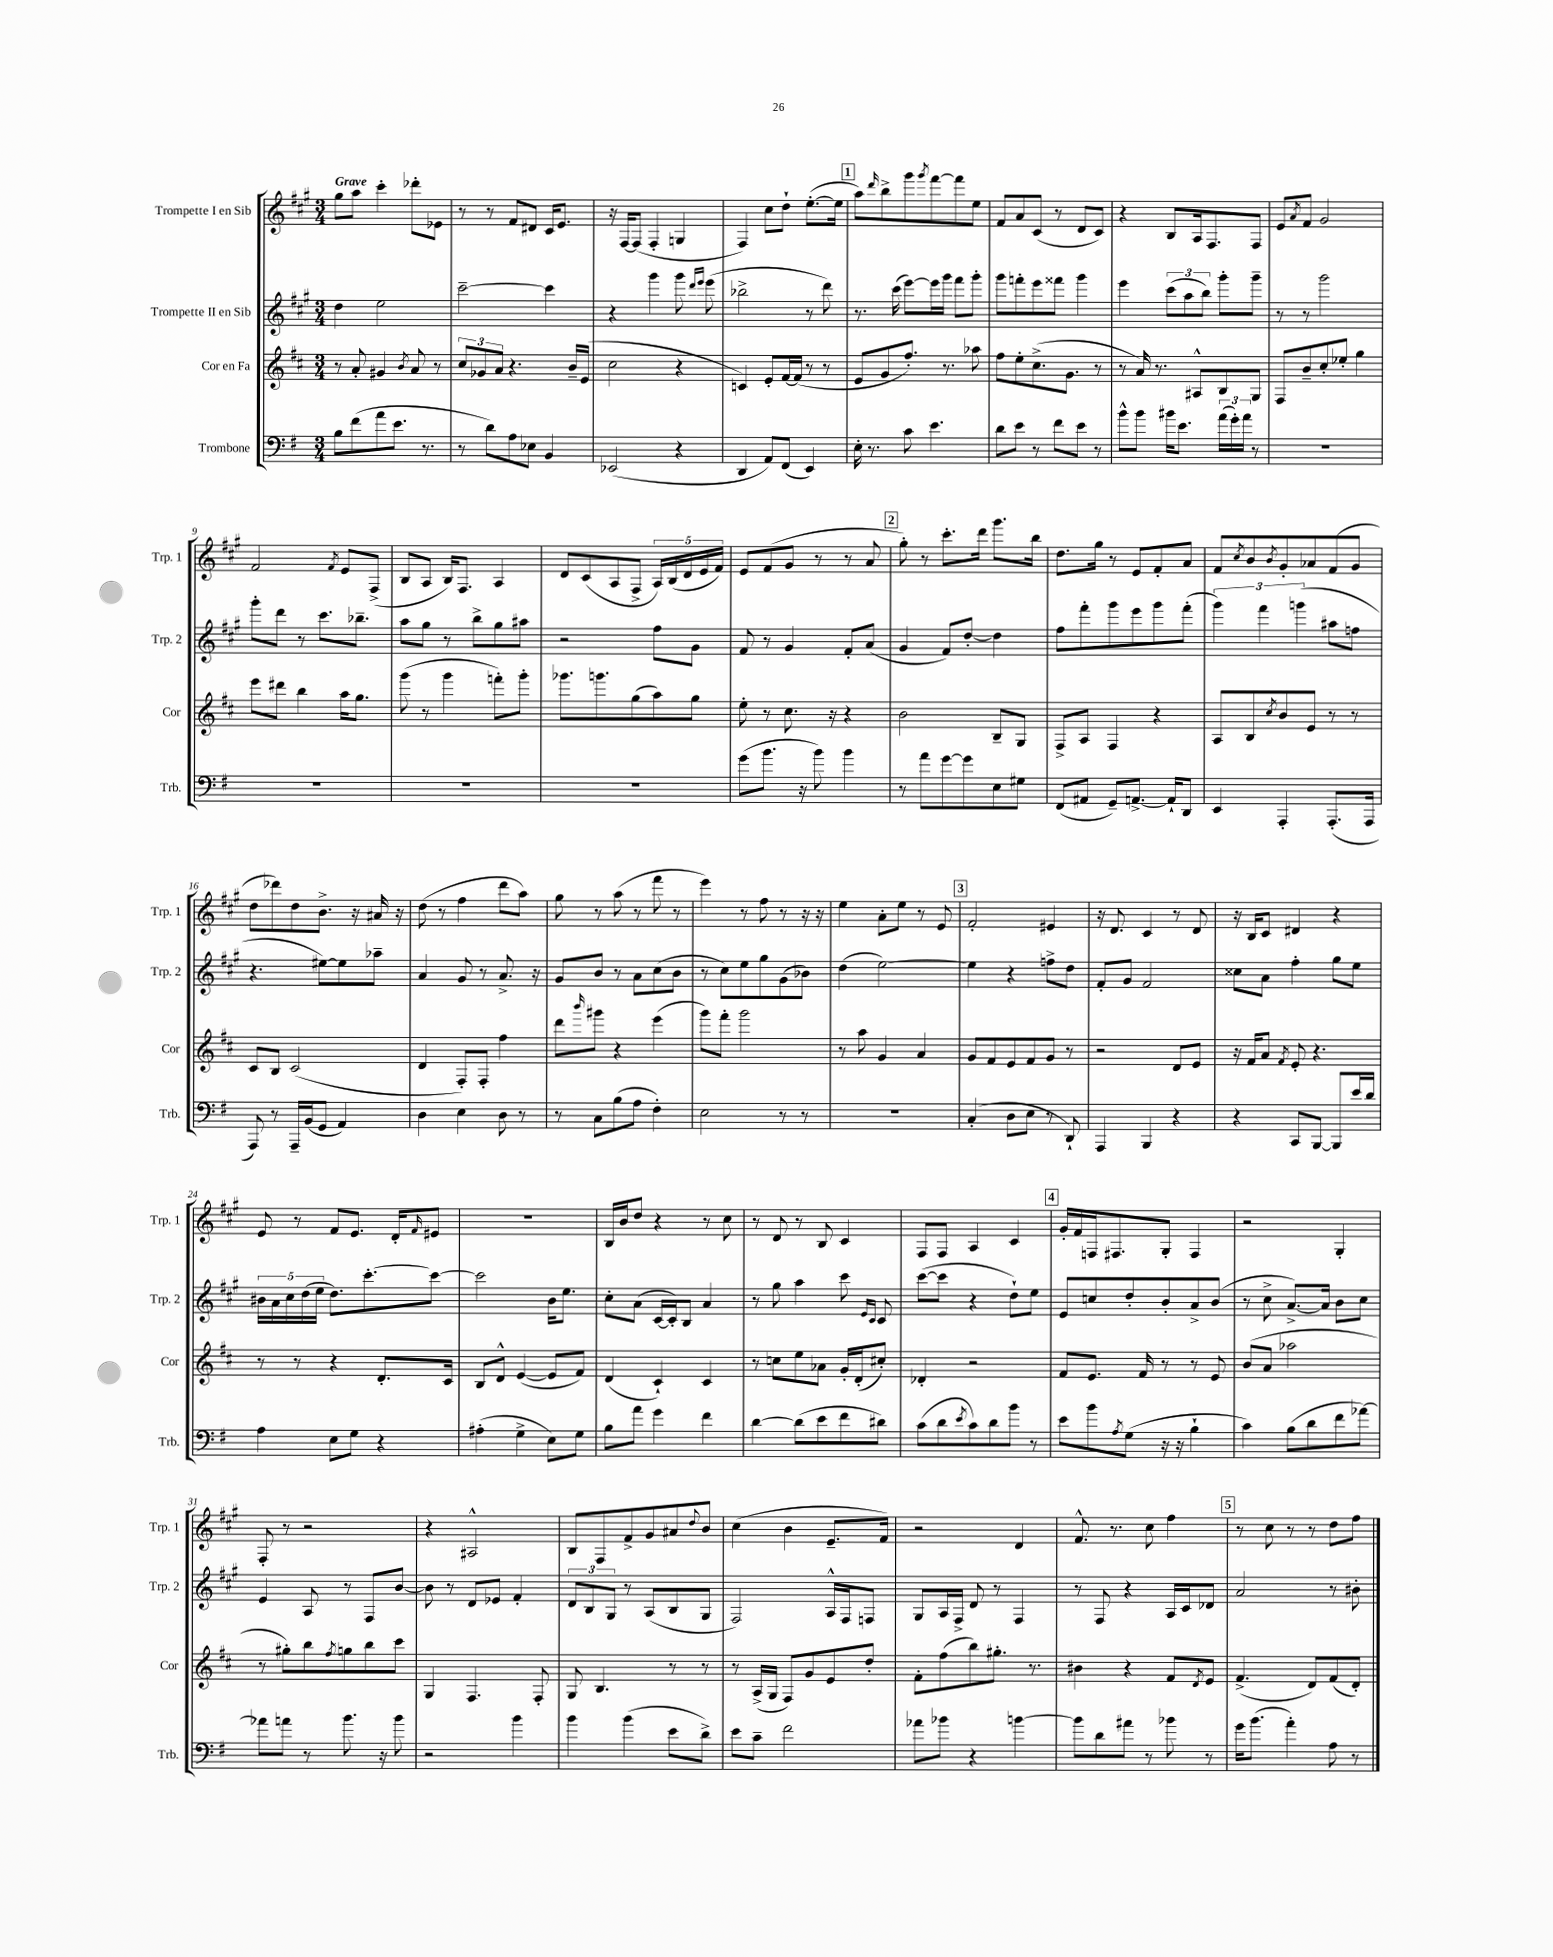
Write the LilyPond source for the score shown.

<<
\new StaffGroup <<
\new Staff = "s0" \with { instrumentName = "Trompette I en Sib" shortInstrumentName = "Trp. 1" } {
    \clef treble \key a \major \numericTimeSignature \time 3/4 \tempo "Grave"
    gis''8 a''8 cis'''4-. des'''8-. ees'8 |
    r8 r8 fis'8 dis'8 cis'16 e'8. |
    r16 fis16~ fis8( fis4-. g4 |
    fis4) cis''8 d''8-! e''8.~-.( e''16 |
    \mark \markup { \box "1" } a''8) \grace { d'''16 } b''8-> gis'''8 \acciaccatura { gis'''8 } fis'''8~ fis'''8 e''8 |
    fis'8 a'8 cis'8( r8 d'8 cis'8) |
    r4 b8 a16 fis8. fis8 |
    e'8 \acciaccatura { a'8 } fis'8 gis'2 |
    fis'2 \acciaccatura { fis'8 } e'8 fis8->( |
    b8 a8 b16) fis8. a4 |
    d'8 cis'8( a8 fis8-> \tuplet 5/4 { a16) b16( d'16 e'16 fis'16) } |
    e'8 fis'8( gis'8 r8 r8 a'8 |
    \mark \markup { \box "2" } gis''8-.) r8 cis'''8.-. d'''16 gis'''8. b''16 |
    d''8. gis''16 r8 e'8 fis'8-. a'8 |
    fis'8 \acciaccatura { cis''8 } b'8 \acciaccatura { b'8 } gis'8-. aes'8 fis'8( gis'8 |
    d''8 des'''8) d''8 b'8.-> r16 ais'16 r16 |
    d''8( r8 fis''4 d'''8 a''8) |
    gis''8 r8 a''8( r8 fis'''8 r8 |
    e'''4) r8 fis''8 r8 r16 r16 |
    e''4 a'8-. e''8 r8 e'8 |
    \mark \markup { \box "3" } fis'2-. eis'4 |
    r16 d'8. cis'4 r8 d'8 |
    r16 b16 cis'8 dis'4 r4 |
    e'8 r8 fis'8 e'8. d'16-. \grace { fis'16 } eis'8 |
    R2. |
    b16 b'16 d''8 r4 r8 cis''8 |
    r8 d'8 r8 b8 cis'4 |
    fis8 fis8 a4 cis'4 |
    \mark \markup { \box "4" } gis'16-. fis'16 f16 fis8. gis8-. fis4 |
    r2 gis4-. |
    fis8-. r8 r2 |
    r4 ais2-^ |
    b8 fis8 fis'8-> gis'8 ais'8 \appoggiatura { d''8 } b'8 |
    cis''4( b'4 e'8.-- fis'16) |
    r2 d'4 |
    fis'8.-^ r8. cis''8 fis''4 |
    \mark \markup { \box "5" } r8 cis''8 r8 r8 d''8 fis''8 \bar "|." |
}
\new Staff = "s1" \with { instrumentName = "Trompette II en Sib" shortInstrumentName = "Trp. 2" } {
    \clef treble \key a \major \numericTimeSignature \time 3/4
    d''4 e''2 |
    cis'''2~-- cis'''4 |
    r4 gis'''4 gis'''8 \grace { d'''16 e'''16 } e'''8( |
    bes''2-> r8 d'''8) |
    \mark \markup { \box "1" } r8. cis'''16( e'''8~) e'''16 gis'''16 fis'''8 gis'''8-. |
    gis'''8 f'''8-. e'''8 fisis'''8 gis'''4 |
    e'''4 \tuplet 3/2 { cis'''8( a''8 b''8) } gis'''8-. gis'''8-- |
    r8 r8 gis'''2 |
    gis'''8-. d'''8 r8 cis'''8. bes''8.-- |
    a''8 gis''8 r8 b''8-> gis''8 ais''8 |
    r2 fis''8 gis'8 |
    fis'8 r8 gis'4 fis'8-. a'8( |
    \mark \markup { \box "2" } gis'4 fis'8) d''8~-. d''4 |
    fis''8 fis'''8-. gis'''8 e'''8 gis'''8 fis'''8-.( |
    \tuplet 3/2 { gis'''4) fis'''4 g'''4( } ais''8 f''8 |
    r4. eis''8~) eis''8 aes''8-- |
    a'4 gis'8 r8 a'8.-> r16 |
    gis'8 b'8 r8 a'8 cis''8( b'8 |
    r8 cis''8) e''8 gis''8 gis'8( bes'8) |
    d''4( e''2~) |
    \mark \markup { \box "3" } e''4 r4 f''8-> d''8 |
    fis'8-. gis'8 fis'2 |
    cisis''8 a'8 fis''4-. gis''8 e''8 |
    \tuplet 5/4 { bis'16 a'16 cis''16 d''16( e''16 } d''8.) cis'''8.~-. cis'''8~ |
    cis'''2 b'16 e''8. |
    cis''8-. a'8( cis'16~ cis'16-.) b8 a'4 |
    r8 gis''8 a''4 cis'''8 \grace { e'16 cis'16 } cis'8 |
    cis'''8~( cis'''8 r4 d''8-!) e''8 |
    \mark \markup { \box "4" } e'8 c''8 d''8-. b'8-. a'8-> b'8( |
    r8 cis''8-> a'8.~->) a'16 b'8 cis''8 |
    e'4 a8 r8 fis8 b'8~ |
    b'8 r8 d'8 ees'8 fis'4-. |
    \tuplet 3/2 { d'8 b8 gis8 } r8 a8( b8 gis8 |
    fis2) a16-^ fis16 f8 |
    gis8 a16 fis16-> d'8 r8 fis4 |
    r8 fis8 r4 a16 cis'16 des'8 |
    \mark \markup { \box "5" } a'2 r8 bis'8-. \bar "|." |
}
\new Staff = "s2" \with { instrumentName = "Cor en Fa" shortInstrumentName = "Cor" } {
    \clef treble \key d \major \numericTimeSignature \time 3/4
    r8 a'8-. gis'4 \acciaccatura { b'8 } a'8 r8 |
    \tuplet 3/2 { cis''8 ges'8 a'8 } r4. b'16-- e'16( |
    cis''2 r4 |
    c'4) e'8-. fis'16~ fis'16( r8 r8 |
    \mark \markup { \box "1" } e'8 g'8 fis''8.-.) r8. aes''8 |
    fis''8 e''8-. cis''8.->( g'8. r8 |
    r8 a'16) r8. ais8-^ b8 g8 |
    fis8 b'8-- cis''8-. ees''8-. g''4 |
    e'''8 dis'''8 b''4 a''16 g''8. |
    g'''8( r8 g'''4 f'''8-.) g'''8-. |
    ges'''8. g'''8. g''8( a''8) g''8 |
    e''8-. r8 cis''8. r16 r4 |
    \mark \markup { \box "2" } b'2 b8-- g8 |
    fis8-> a8 fis4 r4 |
    a8 b8 \acciaccatura { cis''8 } b'8 e'8 r8 r8 |
    cis'8 b8 cis'2( |
    d'4 fis8-.) fis8-. fis''4 |
    d'''8 \grace { b'''16 } gis'''8 r4 e'''4( |
    g'''8) fis'''8-. g'''2 |
    r8 a''8 g'4 a'4 |
    \mark \markup { \box "3" } g'8 fis'8 e'8 fis'8 g'8 r8 |
    r2 d'8 e'8 |
    r16 fis'16 a'8 \acciaccatura { fis'8 } e'8-. r4. |
    r8 r8 r4 d'8.-. cis'16 |
    b8 d'8-^ e'4~( e'8 fis'8) |
    d'4( cis'4-!) cis'4 |
    r8 c''8 e''8 aes'8 g'16-. d'16-.( cis''8-.) |
    des'4-. r2 |
    \mark \markup { \box "4" } fis'8 e'8. fis'16 r8 r8 e'8 |
    b'8( a'8 aes''2 |
    r8 gis''8-.) b''8 \acciaccatura { fis''8 } g''8 b''8 cis'''8 |
    g4 fis4. fis8-. |
    g8 b4. r8 r8 |
    r8 a16->( g16 fis8) g'8 e'8 d''8-. |
    fis'8-. fis''8( b''8) gis''8.-. r8. |
    bis'4 r4 fis'8 \acciaccatura { d'8 } e'8 |
    \mark \markup { \box "5" } fis'4.->( d'8) fis'8( d'8-.) \bar "|." |
}
\new Staff = "s3" \with { instrumentName = "Trombone" shortInstrumentName = "Trb." } {
    \clef bass \key g \major \numericTimeSignature \time 3/4
    b8 fis'8( a'8 e'8. r8. |
    r8 d'8) a8 ees8 b,4 |
    ees,2( r4 |
    d,4 a,8) fis,8( e,4) |
    \mark \markup { \box "1" } e16-. r8. c'8 e'4. |
    d'8 e'8 r8 fis'8 e'8 r8 |
    b'8-^ b'8 bis'16 e'8. \tuplet 3/2 { a'16( g'16-.) a'16 } r8 |
    R2. |
    R2. |
    R2. |
    R2. |
    g'8( b'8. r16 b'8) b'4 |
    \mark \markup { \box "2" } r8 a'8 g'8~ g'8 e8 gis8 |
    fis,8( ais,8 g,8--) a,8.~-> a,16-! d,8 |
    e,4 a,,4-. a,,8.-.( a,,16 |
    a,,8) r8 a,,16-- b,16( g,8 a,4) |
    d4 e4 d8 r8 |
    r8 c8 b8( a8 fis4-.) |
    e2 r8 r8 |
    R2. |
    \mark \markup { \box "3" } c4-.( d8 e8 r8 d,8-!) |
    a,,4 b,,4 r4 |
    r4 c,8 b,,8~ b,,8 e'16 d'16 |
    a4 e8 g8 r4 |
    ais4-.( g4-> e8) g8 |
    b8 a'8 g'4 fis'4 |
    d'4~ d'8( e'8 fis'8 dis'8) |
    c'8( d'8 \acciaccatura { e'8 } c'8) d'8 b'8 r8 |
    \mark \markup { \box "4" } e'8 b'8 \acciaccatura { a8 } g8( r16 r16 b4-! |
    c'4) b8( d'8 fis'8 aes'8~) |
    aes'8 a'8 r8 b'8. r16 b'8 |
    r2 b'4 |
    b'4 b'4( e'8 d'8->) |
    e'8 c'8-- fis'2 |
    aes'8 bes'8 r4 b'4~ |
    b'8 d'8 ais'8 r8 bes'8 r8 |
    \mark \markup { \box "5" } g'16 b'8.( a'4-.) a8 r8 \bar "|." |
}
>>
>>
